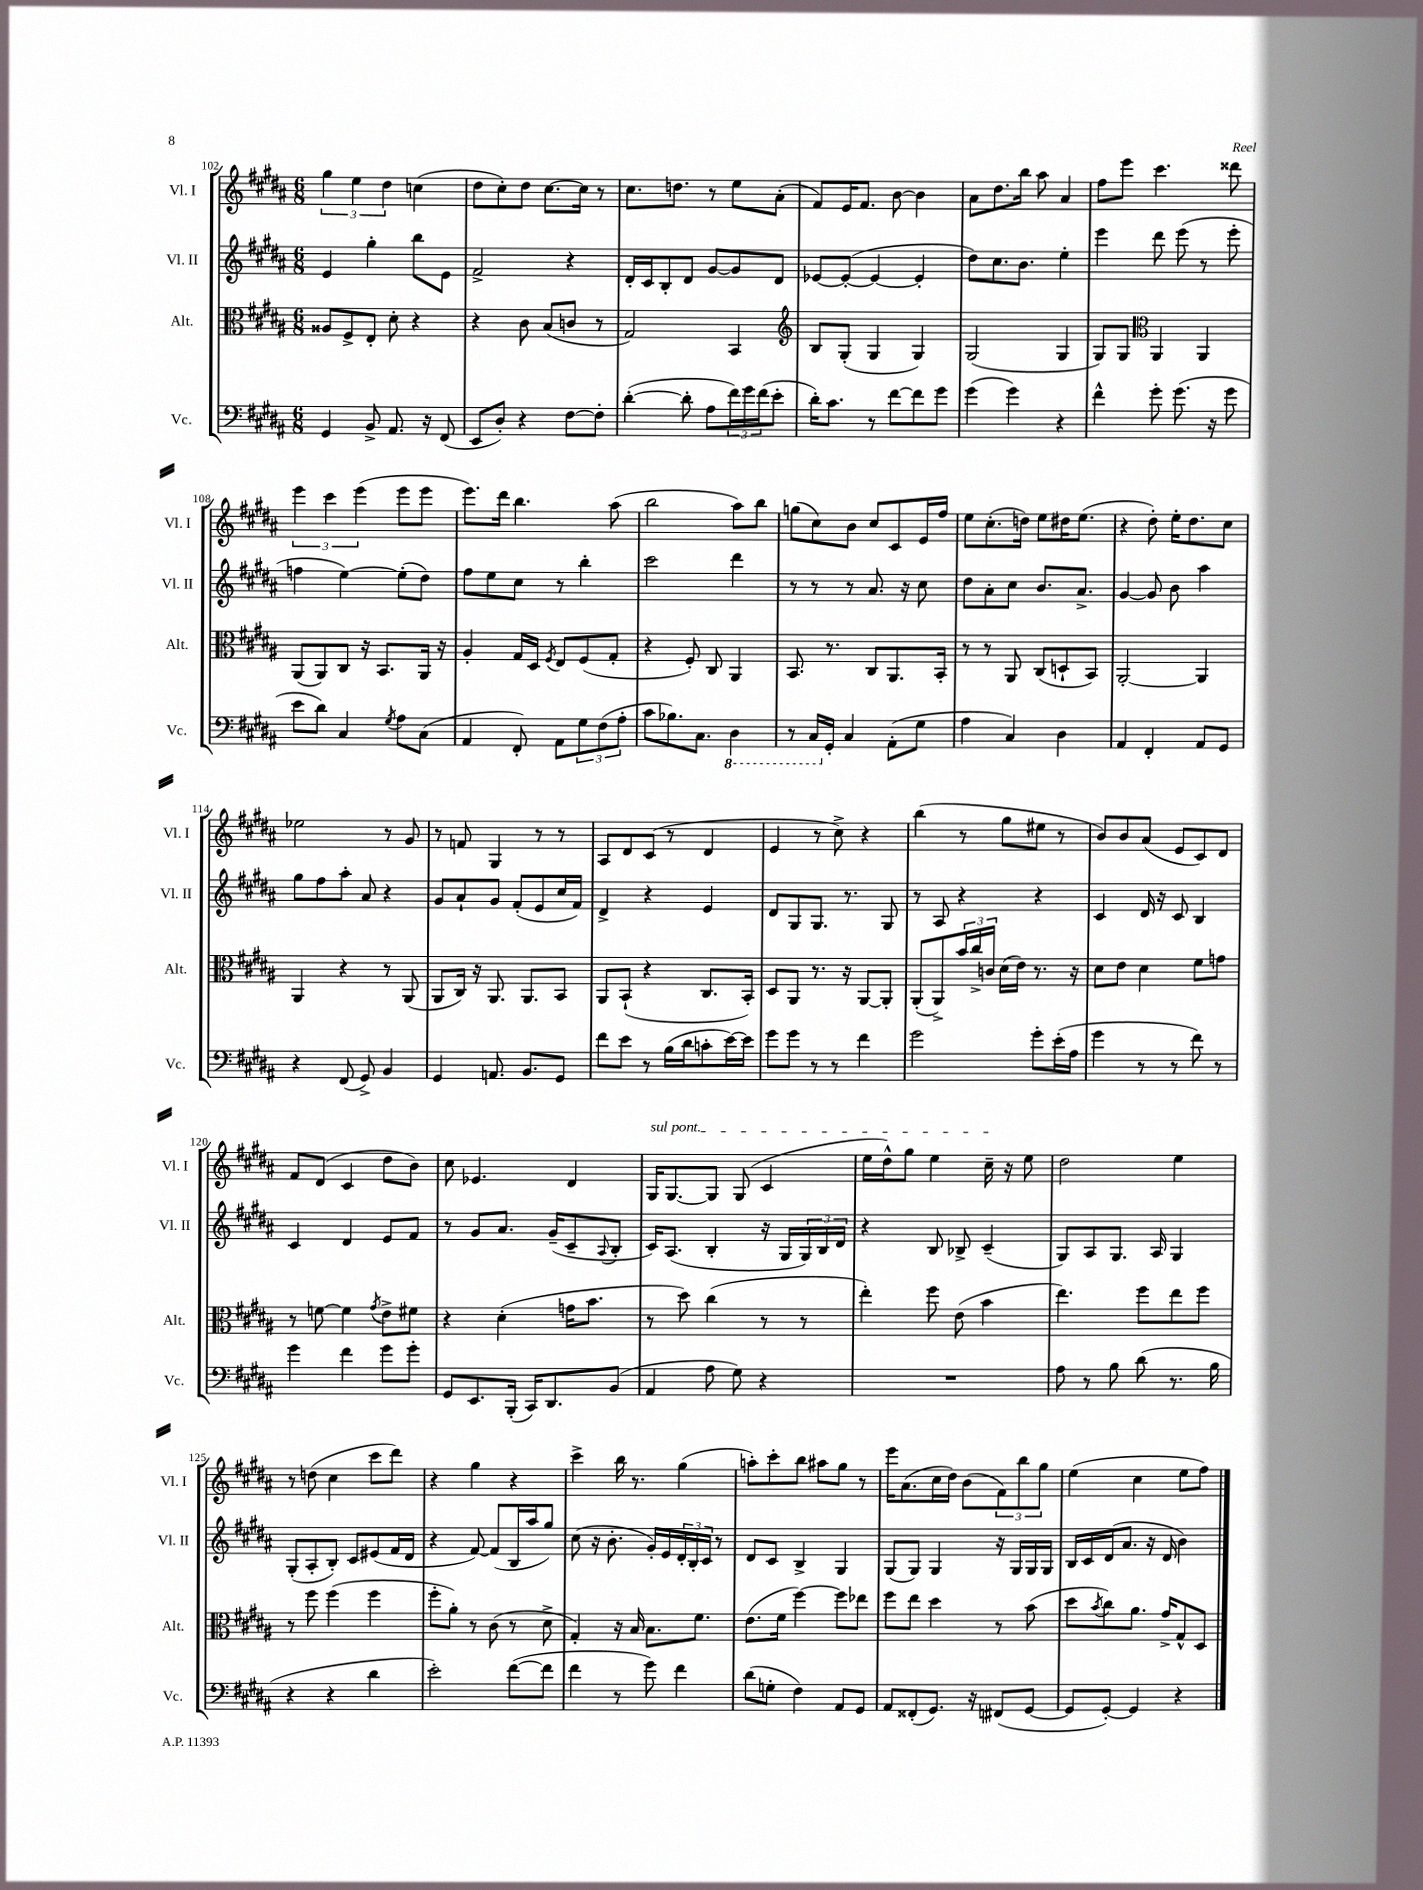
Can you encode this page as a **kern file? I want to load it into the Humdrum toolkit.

**kern	**kern	**kern	**kern
*staff4	*staff3	*staff2	*staff1
*clefF4	*clefC3	*clefG2	*clefG2
*k[f#c#g#d#a#]	*k[f#c#g#d#a#]	*k[f#c#g#d#a#]	*k[f#c#g#d#a#]
*M6/8	*M6/8	*M6/8	*M6/8
4GG#/	8A##/L	4e/	6gg#\
.	8F#^/	.	.
.	.	.	6ee\
8BB^/	8E'/J	4gg#'\	.
.	.	.	6dd#\
8.AA#/	8d#'\	.	.
.	4r	8bb\L	(4cc\
16r	.	.	.
(8FF#/	.	8e\J	.
=	=	=	=
8EE/L	4r	2f#^/	8dd#\L
8D#'/J)	.	.	8cc#'\)
4r	8c#\	.	8dd#\J
.	(8B/L	.	[8.cc#\L
[8F#\L	8c/J	4r	.
.	.	.	16cc#\]Jk
8F#'\]J	8r	.	8r
=	=	=	=
([4d#'\	2G#/)	16d#'/LL	8.cc#\L
.	.	16c#/J	.
.	.	8B'/	.
.	.	.	8.dd\J
8d#'\]	.	8d#/J	.
8A#\L	.	[8g#/L	8r
24f#\L)	4BB/	8g#/]	8ee\L
24g#\	.	.	.
(24f#\J	.	.	.
8e'\J	.	8d#/J	(8a#'\J
=	=	=	=
*	*clefG2	*	*
16d#'\LK)	8B/L	[8e-/L	8f#/L)
8.c#\J	.	.	.
.	(8G#'/J	(8e-'/_J	16e/K
.	.	.	8.f#/J
8r	4G#/	4e-/_	.
[8f#\L	.	.	[8b\
8f#\]	4G#/)	4e-'/]	4b\]
8g#\J	.	.	.
=	=	=	=
(4g#\	(2G#/	8dd#\L)	8a#\L
.	.	8.cc#\	8.dd#\
4g#\)	.	.	.
.	.	8.b\J	16bb\Jk
.	.	.	8aa#\
4r	4G#/	4ee'\	4a#/
=	=	=	=
4f#^^\	8G#/L)	4eee\	8ff#\L
.	8G#/J	.	8eee\J
*	*clefC3	*	*
8g#'\	4AA#/	8ddd#\	4.ccc#\
(8.g#\	.	(8eee\	.
.	4AA#/	8r	.
16r	.	.	.
8g#\	.	8eee'\	8ddd##\
=	=	=	=
8e\L	(8AA#/L	4ff\	6eee\
8d#\J)	8AA#/)	.	.
.	.	.	6ccc#\
4C#/	8C#/J	[4ee\)	.
.	.	.	(6eee\
.	16r	.	.
.	8.BB/L	.	.
8qG#/	.	.	.
8A#\L	.	(8ee'\]L	8eee\L
(8C#\J	16AA#/Jk	8dd#\J)	8eee\J
.	16r	.	.
=	=	=	=
4AA#/	4A#'/	8ff#\L	8.eee\L)
.	.	8ee\	.
.	.	.	16ddd#\Jk
8FF#'/)	16G#/LL	8cc#\J	4.bb\
.	16D#/JJ	.	.
.	8qF#/	.	.
8AA#\L	8E/L	8r	.
12G#\	(8F#/	4bb'\	.
(12F#\	.	.	.
.	8G#'/J	.	(8aa#\
12A#'\J	.	.	.
=	=	=	=
8c#\L	4r	2ccc#\	2bb\
8.B-\)	.	.	.
.	8F#'/)	.	.
8.C#\J	.	.	.
.	8C#/	.	.
4DD#\	4AA#/	4ddd#\	8aa#\L)
.	.	.	8bb\J
=	=	=	=
8r	8.BB/	8r	(8gg\L
16CC#/LL	.	8r	8cc#\)
16GG#'/JJ	8.r	.	.
4C#/	.	8r	8b\J
.	8C#/L	8.a#/	8cc#/L
(8AA#'\L	8.AA#/	.	8c#/
.	.	16r	.
8G#\J	.	8cc#\	16e/L
.	16BB'/Jk	.	16ff#/JJ
=	=	=	=
4A#\	8r	8dd#\L	8ee\L
.	8r	8a#'\	(8.cc#'\
4C#/)	8AA#/	8cc#\J	.
.	.	.	16dd\Jk)
.	(8C#/L	8.b/L	8ee\L
4D#\	8D`/	.	16dd#\K
.	.	8.a#^/J	(8.ee\J
.	8BB/J)	.	.
=	=	=	=
4AA#/	[2AA#'/	[4g#/	4r
4FF#'/	.	8g#/]	8dd#'\)
.	.	8b\	16ee'\LK
.	.	.	8.dd#\
8AA#/L	4AA#/]	4aa#\	.
8GG#/J	.	.	8cc#\J
=	=	=	=
4r	4AA#/	8gg#\L	2ee-\
.	.	8ff#\	.
(8FF#/	4r	8aa#'\J	.
8GG#^/)	.	8a#/	.
4BB/	8r	4r	8r
.	(8AA#/	.	8g#/
=	=	=	=
4GG#/	8AA#/L	8g#/L	8r
.	16C#/Jk)	8a#`/	8f/
.	16r	.	.
8.AA/	8.AA#/	8g#/J	4G#/
.	.	(8f#'/L	.
8.BB/L	8.AA#/L	.	.
.	.	8e/	8r
8GG#/J	8BB/J	16cc#/L	8r
.	.	16f#/JJ)	.
=	=	=	=
8f#\L	8AA#/L	4d#^/	8A#/L
8e\J	(8BB`/J	.	8d#/
8r	4r	4r	(8c#/J
(16B\LL	.	.	8r
16d#\J	.	.	.
8c'\	8.C#/L	4e/	4d#/
[16e\L)	.	.	.
16e\]JJ	16BB'/Jk)	.	.
=	=	=	=
8g#\L	8D#/L	8d#/L	4e/
8g#\J	8AA#/J	8G#/	.
8r	8.r	8.G#/J	8r
8r	.	.	8cc#^\)
.	16r	8.r	.
4f#\	[8AA#/L	.	4r
.	8AA#'/]J	8G#/	.
=	=	=	=
2g#\	(8AA#'/L	8r	(4bb\
.	8AA#^/)	8A#/	.
.	24b/L	4r	8r
.	24cc#^/	.	.
.	24c/JJ	.	.
.	(16d#\LL	.	8gg#\L
.	16e\JJ)	.	.
8g#'\L	8.r	4r	8ee#\J
(16e'\L	.	.	8r
16A#\JJ	16r	.	.
=	=	=	=
4g#\	8d#\L	4c#/	8b/L)
.	8e\J	.	8b/
8r	4d#\	16d#/	(8a#/J
.	.	16r	.
8r	.	8c#/	8e/L
8f#\)	8f#\L	4B/	8c#/)
8r	8g\J	.	8d#/J
=	=	=	=
4g#\	8r	4c#/	8f#/L
.	[8f\	.	(8d#/J
4f#\	4f\]	4d#/	4c#/
.	8qg#/	.	.
8g#\L	8e^\L	8e/L	8dd#\L
8g#'\J	8f#\J	8f#/J	8b\J)
=	=	=	=
8GG#/L	4r	8r	8cc#\
8.EE/	.	8g#/L	4.e-/
.	(4d#'\	8.a#/J	.
(16BBB'/Jk	.	.	.
16CC#/LK)	.	.	.
8.DD#/	.	(16g#~/LK	.
.	16g\LK	8c#~/	4d#/
.	8.b\J	.	.
.	.	8qqA#/	.
(8BB/J	.	8B'/J	.
=	=	=	=
4AA#/	8r	16c#/LK)	16G#/LK
.	.	(8.A#/J	[8.G#/
.	8dd#\)	.	.
8A#\	(4cc#\	4B'/	8G#/]J
8G#\)	.	.	(8G#/
4r	8r	16r	4c#/
.	.	16G#/LL	.
.	8r	24G#/)	.
.	.	24B/	.
.	.	24d#/JJ	.
=	=	=	=
2.r	4ee'\)	4r	16ee\LL
.	.	.	16dd#^^\J)
.	.	.	8gg#\J
.	8ff#\	8B/	4ee\
.	(8e\	8B-^/	.
.	4b\	(4c#~/	16cc#~\
.	.	.	16r
.	.	.	8ee\
=	=	=	=
8A#\	4.ee\)	8G#/L)	2dd#\
8r	.	8A#/	.
8B\	.	8.G#/J	.
(8d#\	8ff#\L	.	.
.	.	16A#/	.
8.r	8ee\	4G#/	4ee\
.	8ff#\J	.	.
16B\	.	.	.
=	=	=	=
4r	8r	(8G#'/L	8r
.	8ff#\	8A#'/	(8dd\
4r	(4ff#\	8B'/J)	4cc#\
.	.	8c#/L	.
4d#\	4ff#\	(8e#/	8ccc#\L
.	.	16f#/L	8ddd#\J)
.	.	16d#/JJ	.
=	=	=	=
2e'\)	8ff#'\L	4r	4r
.	8a#'\J)	.	.
.	8r	[8f#/)	4gg#\
.	(8c#\	(8f#/]L	.
([8f#\L	8r	16B/L	4r
.	.	16aa#/J	.
8f#\]J	8d#^\	8gg#/J)	.
=	=	=	=
4f#\	4G#'/)	(8cc#\	4ccc#^\
.	.	16r	.
.	.	8.b'\	.
8r	16r	.	16bb\
.	16B/	.	8.r
8g#\)	8.B\L	16g#'/LL)	.
.	.	16e/	.
4f#\	.	24d#'/	(4gg#\
.	.	24B'/	.
.	8.f#\J	.	.
.	.	24c#/JJ	.
.	.	8r	.
=	=	=	=
(8d#\L	(8.e\L	8d#/L	8aa'\L)
8G'\J	.	8c#/J	8ccc#'\
.	16f#\Jk	.	.
4F#\)	[4ff#\)	4B^/	8bb\J
.	.	.	8aa#\L
8AA#/L	8ff#\]L	4G#/	8gg#\J
8GG#/J	8ee-\J	.	8r
=	=	=	=
8AA#/L	8ff#\L	(8G#/L	16eee\LK
.	.	.	(8.a#\
(8FF##'/	8ee\J	8G#/J)	.
8.GG#/J)	4dd#\	4G#/	16cc#\L
.	.	.	16dd#\JJ)
.	.	.	(8b\L
16r	.	.	.
(8FF#/L	8r	16r	12f#\)
.	.	16G#/LL	.
.	.	.	12bb\
[8GG#/J	(8b\	16G#/	.
.	.	.	12gg#\J
.	.	16G#/JJ	.
=	=	=	=
8GG#/]L	8dd#\L	16B/LL	(4ee\
.	.	16c#/	.
.	8qb/	.	.
[8GG#'/J)	8cc#\)	(16d#/J	.
.	.	8.a#/J	.
4GG#/]	8.a#\J	.	4cc#\
.	.	16r	.
.	16g#^/LK	16d#/	.
4r	8G#^^/	4b\)	8ee\L
.	8D#/J	.	8ff#\J)
==	==	==	==
*-	*-	*-	*-
